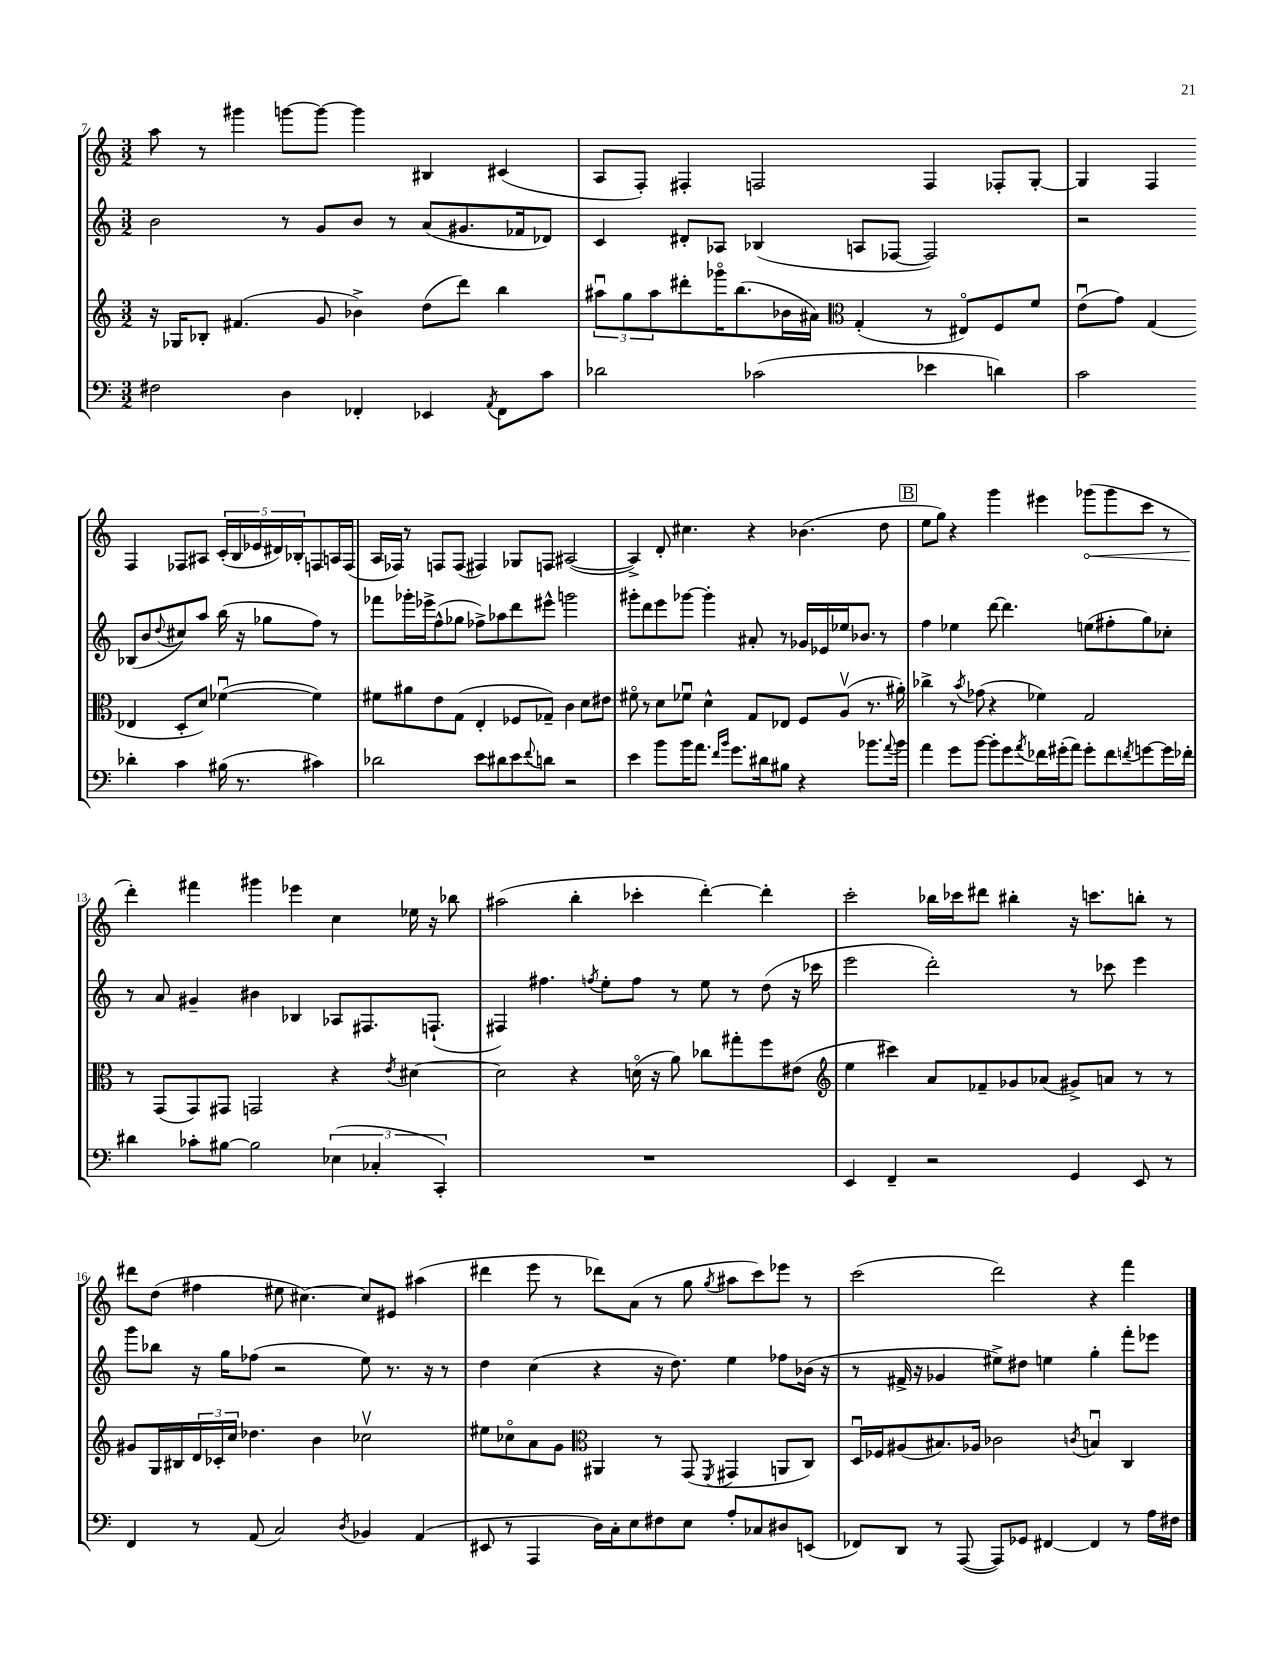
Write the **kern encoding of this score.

**kern	**kern	**kern	**kern	**dynam
*part4	*part3	*part2	*part1	*part1
*staff4	*staff3	*staff2	*staff1	*staff1
*clefF4	*clefG2	*clefG2	*clefG2	*
*k[]	*k[]	*k[]	*k[]	*
*M3/2	*M3/2	*M3/2	*M3/2	*
=7	=7	=7	=7	=7
2F#X\	16r	2b\	8aa\	.
.	16G-X/KL	.	.	.
.	8B-X'/J	.	8r	.
.	(4.f#X/	.	4ggg#X\	.
4D\	.	8r	[8gggn\L	.
.	8g/	8g/L	8ggg\J_	.
4FF-X'/	4b-X^\)	8b/J	4ggg\]	.
.	.	8r	.	.
4EE-X/	(8dd\L	(8a/L	4B#X/	.
.	8ddd\J)	8.g#X/	.	.
8qAA/	.	.	.	.
8FF-\L	4bb\	.	(4c#X/	.
.	.	16f-X/k	.	.
8c\J	.	8d-X/J)	.	.
=8	=8	=8	=8	=8
2d-X\	12aa#Xu\L	4c/	8A/L	.
.	12gg\	.	.	.
.	.	.	8F'/J)	.
.	12aa#\	.	.	.
.	8ddd#X'\	8d#X'/L	4F#X'/	.
.	16ggg-X\K	8A-X/J	.	.
.	(8.bb\	.	.	.
(2c-X\	.	(4B-X/	2Fn/	.
.	16b-X\L	.	.	.
.	16a#X\JJ)	.	.	.
*	*clefC3	*	*	*
.	(4G'/	8An/L	.	.
.	.	[8F-X/J	.	.
4e-X\	8r	2F-/])	4F/	.
.	8E#X/L)	.	.	.
4dn\)	8F/	.	8F-X'/L	.
.	8f/J	.	[8G'/J	.
=9	=9	=9	=9	=9
2c\	(8eu\L	2r	4G/]	.
.	8g\J)	.	.	.
.	(4G/	.	4F/	.
4d-X'\	4E-X/	(8B-X/L	4F/	.
.	.	8b/	.	.
.	.	8qqdd/	.	.
4c\	8D'/L	8cc#X/)	8F-X/L	.
.	8d/J)	8aa/J	8A#X/J	.
(16B#X\	([4f-Xu\	(16bb\	(20c'/LL	.
.	.	.	20B/	.
8.r	.	16r	.	.
.	.	.	20e-X/	.
.	.	8gg-X\L	.	.
.	.	.	20d#X/)	.
.	.	.	20B-X'/J	.
4c#X\)	4f-\])	8ff\J)	8Fn/	.
.	.	8r	16An/L	.
.	.	.	(16F/JJ	.
!!LO:LB:g=z
=10	=10	=10	=10	=10
2d-X\	8f#X\L	8fff-X\L	16A/LL	.
.	.	.	16F-X/JJ)	.
.	8a#X\	16ggg-X'\L	8r	.
.	.	16eee-X^\J	.	.
.	8e\	(8ff^^\	8Fn/L	.
.	(8G\J	8gg-X\J	(8F/J	.
8e\L	4E'/	8ff-X^\L)	4F#X/)	.
8d#X\	.	8aa-X\	.	.
8e\	8F-X/L	8ddd\	8G-X/L	.
8qqf/	.	.	.	.
8dn\J	8G-X~/J)	8eee#X^^\J	8Fn/J	.
2r	4c\	2gggn\	([2A#X/	.
.	8d\L	.	.	.
.	8e#X\J	.	.	.
=11	=11	=11	=11	=11
4e\	8f#X\	8ggg#X'\L	4A#^/])	.
.	8r	8ddd\	.	.
8b\L	8d\L	8eee\	8d'/	.
16b\K	8f-Xu\J	[8ggg-X\J	4.cc#X\	.
8.a\J	.	.	.	.
.	4d^^\	4ggg-'\]	.	.
16qqf/LL	.	.	.	.
16qqb/JJ	.	.	.	.
8.g\L	.	.	.	.
.	8G/L	8a#X'/	4r	.
16d#X\k	.	.	.	.
8B#X\J	8E-X/J	8r	.	.
4r	8F/L	16g-X/LL	(4.b-X\	.
.	.	16e-X/	.	.
.	(8Av/J	16ee-X/J	.	.
.	.	8.b-X/J	.	.
8.b-X\L	8.r	.	.	.
.	.	8r	8dd\	.
8qqa/	.	.	.	.
16b-\Jk	16a#X'\)	.	.	.
!!LO:REH:place=s1:t=B
=12	=12	=12	=12	=12
4a\	4cc-X^\	4ff\	8ee\L	.
.	.	.	8gg\J)	.
8g\L	8r	4ee-X\	4r	.
.	8qb/	.	.	.
[8b\J	(8g-X\	.	.	.
8b'\L]	4r	[8ddd\	4ggg\	.
8g\	.	4.ddd\]	.	.
8qa/	.	.	.	.
16f-X\L	4f-X\)	.	4eee#X\	.
(16g#X'\J	.	.	.	.
8a\J)	.	.	.	.
!	!	!	!	!LO:HP:b
8g#'\L	2G/	(8een\L	(8ggg-X\L	<
8f-\	.	8ff#X'\	8ggg-\	.
8qfn/	.	.	.	.
[8gn\	.	8gg\)	8ccc\J	.
16g\L]	.	8cc-X'\J	8r	.
16f-X'\JJ	.	.	.	.
!!LO:LB:g=z
=13	=13	=13	=13	=13
4d#X\	8r	8r	4ddd'\)	.
.	(8GG/L	8a/	.	.
8c-X'\L	8GG/)	4g#X~/	4fff#X\	[
[8B#X\J	8GG#X/J	.	.	.
2B#\]	2GGn/	4b#X\	4ggg#X\	.
.	.	4B-X/	4eee-X\	.
(6E-X\	4r	8A-X/L	4cc\	.
.	.	8.F#X/	.	.
6C-X'/	.	.	.	.
.	8qe/	.	.	.
.	[4d#X\	.	16ee-X\	.
.	.	(8.Fn`/J	16r	.
6CC'/)	.	.	.	.
.	.	.	8bb-X\	.
=14	=14	=14	=14	=14
1.r	2d#\]	4F#X/)	(2aa#X\	.
.	.	4.ff#X\	.	.
.	4r	.	4bb'\	.
.	.	8qffn/	.	.
.	.	8ee'\L	.	.
.	(16dn\	8ff\J	4ccc-X'\	.
.	16r	.	.	.
.	8a\)	8r	.	.
.	8cc-X\L	8ee\	[4ddd'\)	.
.	8gg#X'\	8r	.	.
.	8ff\	(8dd\	4ddd'\]	.
.	(8e#X\J	16r	.	.
.	.	16ccc-X\	.	.
=15	=15	=15	=15	=15
*	*clefG2	*	*	*
4EE/	4ee\	2eee\	2ccc'\	.
4FF~/	4ccc#X\)	.	.	.
2r	8a/L	2ddd'\)	16bb-X\LL	.
.	.	.	16ccc-X\J	.
.	8f-X~/	.	8ddd#X\J	.
.	8g-X/	.	4bb#X'\	.
.	(8a-X/J	.	.	.
4GG/	8g#X^/L)	8r	16r	.
.	.	.	8.cccn\L	.
.	8an/J	8ccc-X\	.	.
8EE/	8r	4eee\	8bbn'\J	.
8r	8r	.	8r	.
!!LO:LB:g=z
=16	=16	=16	=16	=16
4FF/	8g#X/L	8ggg\L	8ddd#X\L	.
.	16G/L	8bb-X\J	(8dd\J	.
.	16B#X/	.	.	.
8r	24d/	16r	4ff#X\	.
.	24c-X'/	.	.	.
.	.	16gg\KL	.	.
.	24cc/JJ	.	.	.
(8AA/	4.dd-X\	(8ff-X\J	.	.
2C/)	.	2r	8ee#X\	.
.	.	.	[4.cc#X\)	.
.	4b\	.	.	.
8qD/	.	.	.	.
4BB-X/	2cc-Xv\	8ee\)	8cc#/L]	.
.	.	8.r	8e#X/J	.
(4AA/	.	.	(4aa#X\	.
.	.	16r	.	.
.	.	8r	.	.
=17	=17	=17	=17	=17
8EE#X/	8ee#X\L	4dd\	4ddd#X\	.
8r	8cc-X\	.	.	.
4AAA/	8a\	(4cc\	8eee\	.
.	8g\J	.	8r	.
*	*clefC3	*	*	*
16D\LL)	4AA#X/	4r	8ddd-X\L)	.
16C'\J	.	.	.	.
8E\	.	.	(8a\J	.
8F#X\	8r	16r	8r	.
.	.	8.dd\)	.	.
8E\J	(8GG/	.	8gg\	.
.	8qFF/	.	8qgg/	.
8A'/L	4GG#X/	4ee\	8aa#X\L	.
8C-X/	.	.	8ccc\)	.
8D#X/	8AAn/L	8ff-X\L	8eee-X\J	.
(8EEn/J	8C/J)	(16b-X\Jk	8r	.
.	.	16r	.	.
=18	=18	=18	=18	=18
8FF-X/L)	16Du/LL	8r	(2ccc\	.
.	16F-X/J	.	.	.
8DD/J	(8A#X/	16f#X^/	.	.
.	.	16r	.	.
8r	8.B#X/)	4g-X/	.	.
([8AAA/	.	.	.	.
.	16A-X/Jk	.	.	.
8AAA/L])	2c-X\	8ee#X^\L)	2ddd\)	.
8GG-X/J	.	8dd#X\J	.	.
[4FF#X/	.	4een\	.	.
.	8qcn/	.	.	.
4FF#/]	4Bnu/	4gg'\	4r	.
8r	4C/	8fff'\L	4fff\	.
16A\LL	.	8eee-X\J	.	.
16F#X\JJ	.	.	.	.
==	==	==	==	==
*-	*-	*-	*-	*-
